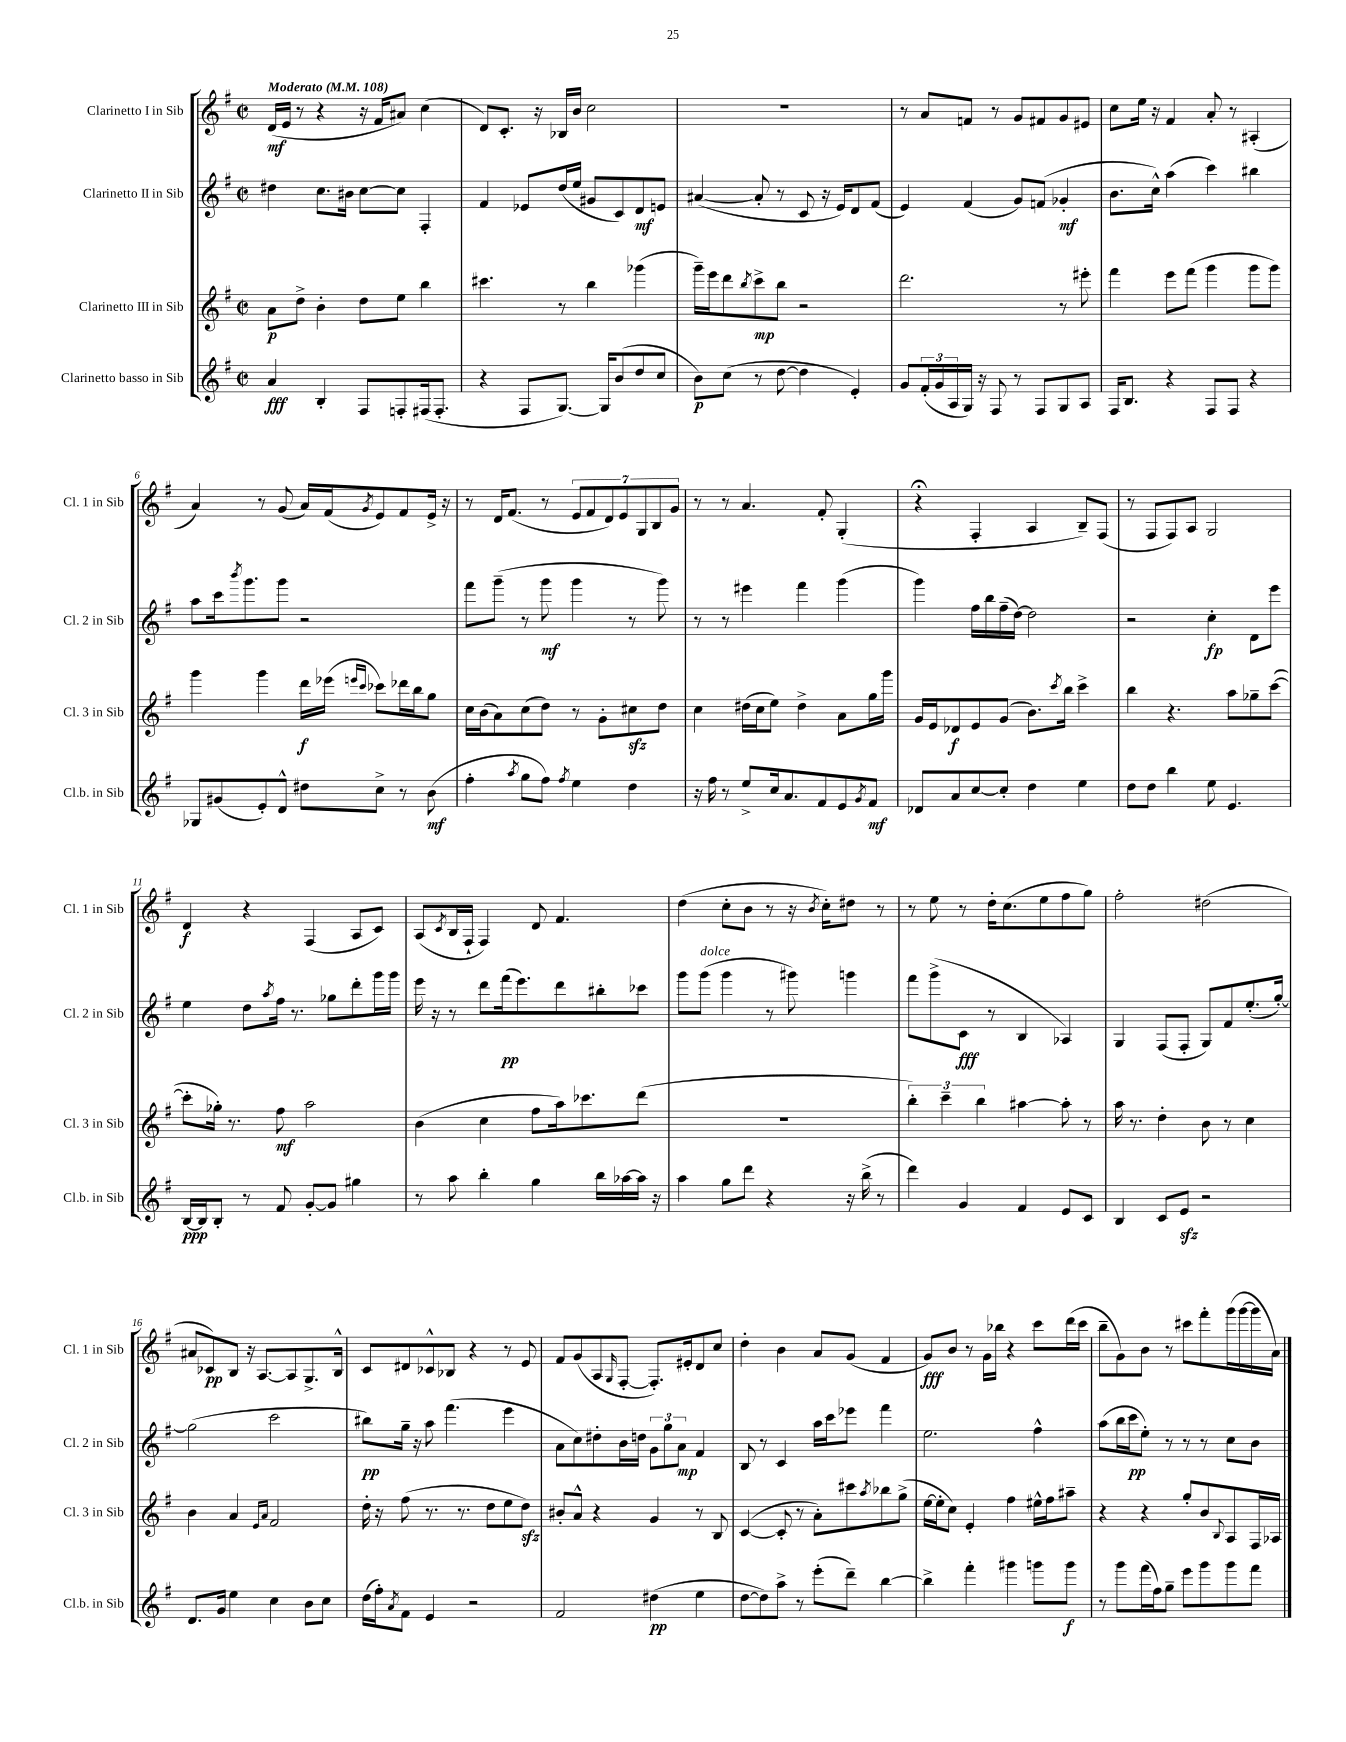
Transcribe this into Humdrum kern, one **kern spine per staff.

**kern	**kern	**kern	**kern
*staff4	*staff3	*staff2	*staff1
*clefG2	*clefG2	*clefG2	*clefG2
*k[f#]	*k[f#]	*k[f#]	*k[f#]
*M2/2	*M2/2	*M2/2	*M2/2
*met(c|)	*met(c|)	*met(c|)	*met(c|)
*MM108	*MM108	*MM108	*MM108
4a/	8a\L	4dd#\	(16d/LL
.	.	.	16e/JJ
.	8dd^\J	.	8r
4B'/	4b'\	8.cc\L	4r
.	.	16b#\Jk	.
8F#/L	8dd\L	[8cc\L	16r
.	.	.	16f#/LK
8F'/	8ee\J	8cc\]J	8a#/J)
(16F#/k	4bb\	4F#'/	(4cc\
8.F#'/J	.	.	.
=	=	=	=
4r	4.ccc#\	4f#/	8d/L)
.	.	.	8.c'/J
8F#/L	.	8e-/L	.
.	.	.	16r
[8.G/J)	8r	(16dd/L	16B-/LL
.	.	16ee/JJ	16b/JJ
.	4bb\	8g#/L	2cc\
16G/]LK	.	.	.
(8b/	.	8c/)	.
8dd/	(4ggg-\	8d/	.
8cc/J	.	8e/J	.
=	=	=	=
8b\L)	16ggg~\LL)	([4a#/	1r
.	16eee\J	.	.
(8cc\J	8ddd\	.	.
.	8qbb/	.	.
8r	8ccc^\	8a#'/]	.
[8dd\	8bb\J	8r	.
4dd\]	2r	8c/	.
.	.	16r	.
.	.	16e/LK)	.
4e'/)	.	8d/	.
.	.	(8f#/J	.
=	=	=	=
8g/L	2.ddd\	4e/)	8r
(24f#'/L	.	.	8a/L
24g/	.	.	.
24A/	.	.	.
16G/JJ)	.	(4f#/	8f/J
16r	.	.	.
8F#/	.	.	8r
8r	.	8g/L)	8g/L
8F#/L	.	(8f/J	8f#/
8G/	8r	4g-'/	8g/
8A/J	8eee#'\	.	8e#/J
=	=	=	=
16F#/LK	4fff#\	8.b\L	8cc\L
8.B/J	.	.	.
.	.	.	16ee\Jk
.	.	16cc^^\Jk)	16r
4r	8eee\L	(4aa\	4f#/
.	(8fff#\J	.	.
8F#/L	4ggg\	4ccc\)	8a'/
8F#/J	.	.	8r
4r	8ggg\L	4bb#\	(4A#'/
.	8ggg\J)	.	.
=	=	=	=
8G-/L	4ggg\	8aa\L	4a/)
(8g#/	.	16ccc\k	.
.	.	8qbbb/	.
.	.	8.ggg\	.
8e'/)	4ggg\	.	8r
8d^^/J	.	8ggg\J	(8g/
8dd#\L	16ddd\LL	2r	16a/LL)
.	(16eee-\JJ	.	(16f#/J
.	16qqeee/LL	.	.
.	16qqccc/JJ	.	8qg/
8cc^\J	8ccc-\L)	.	8e/)
8r	16ddd-\L	.	8f#/
.	16bb\J	.	.
(8b\	8gg\J	.	16e^/Jk
.	.	.	16r
=	=	=	=
4ff#'\	16cc\LL	8fff#\L	8r
.	(16b\J	.	.
.	8a\)	(8ggg~\J	16d/LK
.	.	.	(8.f#/J
8qaa/	.	.	.
8gg\L	(8cc\	8r	.
8ff#\J)	8dd\J)	8ggg\	8r
8qff#/	.	.	.
4ee\	8r	4ggg\	14e/L
.	.	.	14f#/
.	8g'\L	.	.
.	.	.	14d/)
.	.	.	14e/
4dd\	8cc#\	8r	.
.	.	.	14G/
.	.	.	14B/
.	8dd\J	8ggg\)	.
.	.	.	14g/J
=	=	=	=
16r	4cc\	8r	8r
16ff#\	.	.	.
8r	.	8r	8r
8ee^/L	(16dd#\LL	4eee#\	4.a/
.	16cc\J	.	.
16cc/k	8ee\J)	.	.
8.a/	.	.	.
.	4dd#^\	4fff#\	.
8f#/	.	.	8f#'/
8e/	8a\L	(4ggg\	(4G'/
8qg/	.	.	.
8f#/J	16gg\L	.	.
.	16ggg\JJ	.	.
=	=	=	=
8d-/L	16g/LL	4ggg\)	4r;
.	16e/J	.	.
8a/	8d-/	.	.
[8cc/	8e/	16ff#\LL	4F#'/
.	.	16bb\	.
8cc'/]J	(8g/J	(16ff#~\	.
.	.	[16dd\JJ)	.
4dd\	8.b\L)	2dd\]	4A/
.	8qccc/	.	.
.	16bb\Jk	.	.
4ee\	4ccc^\	.	8B~/L)
.	.	.	(8F#/J
=	=	=	=
8dd\L	4bb\	2r	8r
8dd\J	.	.	8F#/L
4bb\	4.r	.	8F#/)
.	.	.	8A/J
8ee\	.	4cc'\	2G/
4.e/	8aa\L	.	.
.	8gg-~\	8d\L	.
.	([8ccc\J	8eee\J	.
=	=	=	=
[16B/LL	8ccc'\]L	4ee\	4d/
16B/]J	.	.	.
8B'/J	16gg-'\Jk)	.	.
.	8.r	.	.
8r	.	8dd\L	4r
.	.	8qaa/	.
8f#/	8ff#\	16ff#\Jk	.
.	.	8.r	.
[8g'/L	2aa\	.	(4F#/
8g/]J	.	8gg-\L	.
4gg#\	.	8ddd'\	8A/L
.	.	16ggg\L	8c/J)
.	.	16ggg\JJ	.
=	=	=	=
8r	(4b\	16eee\	(8A/L
.	.	16r	.
.	.	.	8qc/
8aa\	.	8r	16B/L
.	.	.	16F#`/JJ
4bb'\	4cc\	8ddd\L	4F#/)
.	.	(16fff#\k	.
.	.	8.eee\)	.
4gg\	8ff#\L	.	8d/
.	16aa\k)	8ddd\	4.f#/
.	8.ccc-\	.	.
16bb\LL	.	8bb#'\	.
[16aa-\	.	.	.
16aa-\]JJ	(8ddd\J	8ccc-\J	.
16r	.	.	.
=	=	=	=
4aa\	1r	8ggg\L	(4dd\
.	.	(8ggg\J	.
8gg\L	.	4ggg\	8cc'\L
8ddd\J	.	.	8b\J
4r	.	8r	8r
.	.	8ggg#\)	16r
.	.	.	8qb/
.	.	.	16cc'\LK)
16r	.	4ggg\	8dd#\J
(16bb^\	.	.	.
8r	.	.	8r
=	=	=	=
4ddd\)	6bb'\)	8fff#\L	8r
.	.	(8ggg^\	8ee\
.	6ccc~\	.	.
4g/	.	8c\J	8r
.	6bb\	.	.
.	.	8r	16dd'\LK
.	.	.	(8.cc\
4f#/	[4aa#\	4B/	.
.	.	.	8ee\
8e/L	8aa#'\]	4A-/)	8ff#\
8c/J	8r	.	8gg\J)
=	=	=	=
4B/	16aa\	4G/	2ff#'\
.	8.r	.	.
8c/L	4dd'\	(8F#/L	.
8e/J	.	8F#'/J	.
2r	8b\	8G/L)	(2dd#\
.	8r	8f#/	.
.	4cc\	(8.ee'/	.
.	.	[16gg'/Jk)	.
=	=	=	=
8.d/L	4b\	(2gg\]	8a#/L
.	.	.	8c-/)
16g/Jk	.	.	.
4ee\	4a/	.	8B/J
.	.	.	16r
.	.	.	[8.A/L
.	16qqe/LL	.	.
.	16qqa/JJ	.	.
4cc\	2f#/	2ccc\	.
.	.	.	8A/]
8b\L	.	.	8.G^/
8cc\J	.	.	.
.	.	.	16B^^/Jk
=	=	=	=
(16dd\LL	16dd'\	8bb#\L)	8c/L
16ff#'\J)	16r	.	.
8qa/	.	.	.
8f#\J	(8ff#\	16gg~\Jk	8d#/
.	.	16r	.
4e/	8.r	8aa\	8c-^^/
.	.	(4.fff#\	8B-/J
.	8.r	.	.
2r	.	.	4r
.	8dd\L	.	.
.	8ee\	4eee\	8r
.	8dd\J)	.	8e/
=	=	=	=
2f#/	8b#'/L	8a\L	8f#/L
.	8a^^/J	8cc\)	(8g/
.	4r	8dd#'\	8A/
.	.	.	16qqG/
.	.	16b\L	[8F#'/J
.	.	16dd\JJ	.
(4dd#\	4g/	12g\L	8.F#'/]L)
.	.	12gg\	.
.	.	12a\J	.
.	.	.	16e#'/k
4ee\	8r	4f#/	8d/
.	8B/	.	8cc/J
=	=	=	=
[8dd\L	([4c/	8B/	4dd'\
8dd\])	.	8r	.
8aa^\J	8c'/]	4c/	4b\
8r	8r	.	.
(8eee'\L	8a'\L)	16aa\LL	8a/L
.	.	16ccc\J	.
8ddd~\J)	8ccc#\	8eee-\J	(8g/J
.	8qaa/	.	.
[4bb\	8bb-\	4fff#\	4f#/
.	(8gg^\J	.	.
=	=	=	=
4bb^\]	[16ee\LL	2.ee\	8g/L)
.	16ee'\]J	.	.
.	8cc\J)	.	8b/J
4fff#'\	4e'/	.	8r
.	.	.	16g\LL
.	.	.	16bb-\JJ
4ggg#\	4ff#\	.	4r
8ggg\L	16ee#^^\LL	4ff#^^\	8ccc\L
.	16ff#\J	.	.
8ggg\J	8aa#~\J	.	(16ddd\L
.	.	.	16ccc\JJ
=	=	=	=
8r	4r	(8aa\L	8bb~\L
8ggg\L	.	16bb\L	8g\)
.	.	16ccc\J	.
(16fff#\L	4r	8ee'\J)	8b\J
16ff#\J)	.	.	.
8gg~\J	.	8r	8r
8eee\L	8gg'/L	8r	8ccc#\L
8ggg\	8b/	8r	8fff#'\
.	8qqB/	.	.
8ggg\	8A/	8cc\L	(16ggg\L
.	.	.	[16ggg\
8fff#\J	16F#/L	8b\J	16ggg\]
.	16A-/JJ	.	16a\JJ)
==	==	==	==
*-	*-	*-	*-
